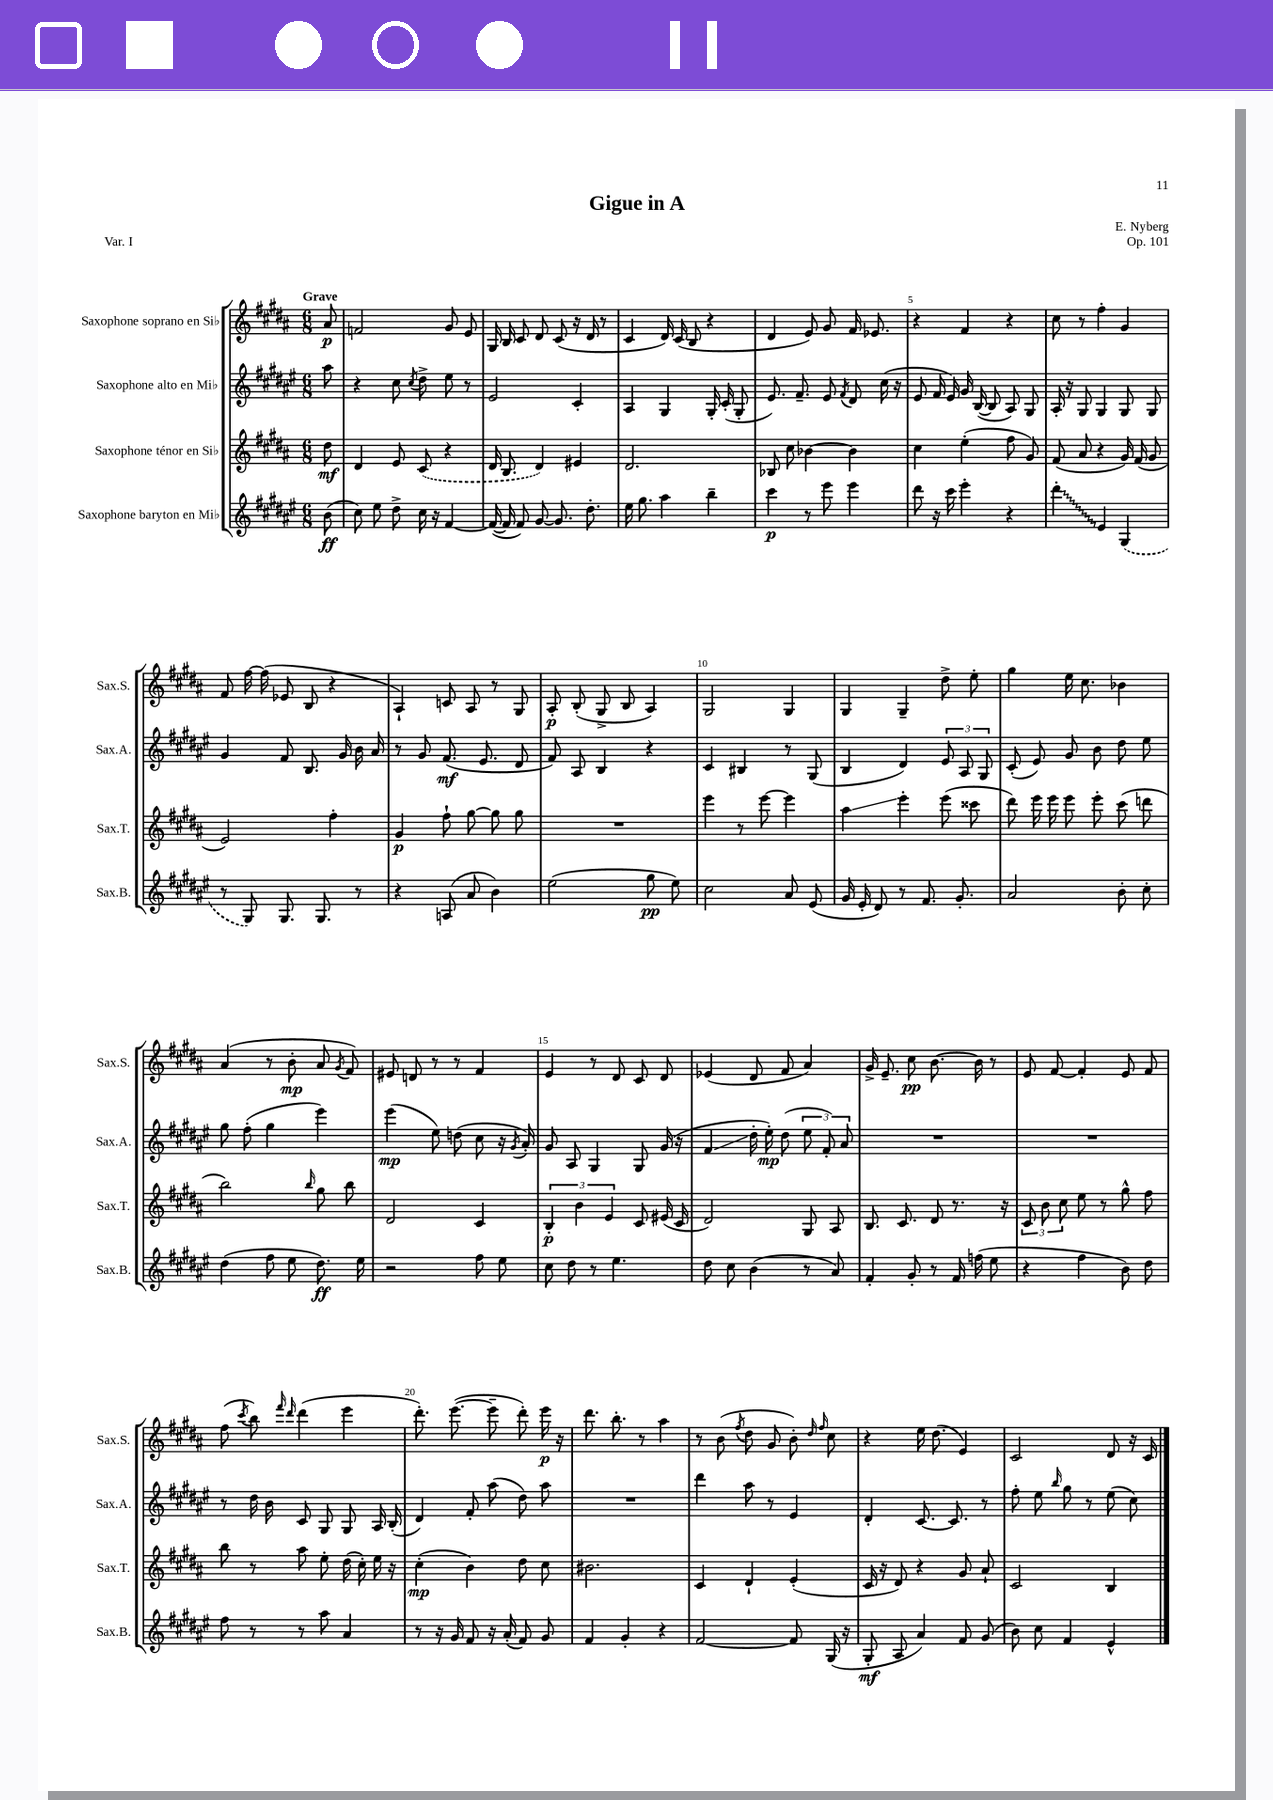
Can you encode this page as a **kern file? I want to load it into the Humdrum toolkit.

**kern	**kern	**kern	**kern
*staff4	*staff3	*staff2	*staff1
*clefG2	*clefG2	*clefG2	*clefG2
*k[f#c#g#d#a#e#]	*k[f#c#g#d#a#]	*k[f#c#g#d#a#e#]	*k[f#c#g#d#a#]
*M6/8	*M6/8	*M6/8	*M6/8
(8b	8dd#	8aa#	8a#
=	=	=	=
8cc#)	4d#	4r	2f
8ee#	.	.	.
8dd#^	8e	8cc#	.
.	.	8qcc#	.
16cc#	(8c#	8dd#^	.
16r	.	.	.
[4f#	4r	8ee#	8g#
.	.	8r	8e
=	=	=	=
(16f#_	16d#	2e#	16G#
16f#]	8.B	.	16B
8f#)	.	.	8c#
[8g#	4d#)	.	8d#
8.g#]	.	.	(8c#
.	4e#	4c#'	16r
8.dd#'	.	.	16d#
.	.	.	8r
=	=	=	=
16ee#	2.d#	4A#	4c#
8.gg#	.	.	.
4aa#	.	4G#	16d#)
.	.	.	(16c#
.	.	.	8B
4bb~	.	16G#'	4r
.	.	(16c#'	.
.	.	8G#'	.
=	=	=	=
4ccc#	8B-	8.e#)	4d#
.	8cc#	.	.
.	.	8.f#~	.
8r	[4b-	.	8e)
8eee#	.	8e#	8g#
.	.	8qf#	.
4eee#	4b-]	8d#	16f#
.	.	.	8.e-
.	.	(16cc#	.
.	.	16r	.
=	=	=	=
8ddd#	4cc#	8e#	4r
16r	.	16f#	.
16ccc#	.	16e#)	.
4eee#'	(4ee'	16g#	4f#
.	.	([16B	.
.	.	8B]	.
4r	8ff#	8A#)	4r
.	8g#)	8G#	.
=	=	=	=
4ddd#'	(8f#	16A#'	8cc#
.	.	16r	.
.	8a#	8G#	8r
4e#	4r	4G#	4ff#'
(4G#	16g#)	8G#	4g#
.	(16f#	.	.
.	8g#	8G#	.
=	=	=	=
8r	2e)	4g#	8f#
8G#)	.	.	[16ff#
.	.	.	(16ff#]
8.G#	.	8f#	8e-
.	.	8.B	8B
8.G#	.	.	.
.	4ff#'	.	4r
.	.	16g#	.
8r	.	16b	.
.	.	16a#	.
=	=	=	=
4r	4g#	8r	4A#`)
.	.	8g#	.
(8A	8ff#`	(8.f#	8c
8a#	[8gg#	.	8A#
.	.	8.e#	.
4b)	8gg#]	.	8r
.	8gg#	8d#	8G#
=	=	=	=
(2ee#	2.r	8f#)	8A#'
.	.	8A#	(8B'
.	.	4B	8G#^
.	.	.	8B
8gg#	.	4r	4A#)
8ee#)	.	.	.
=	=	=	=
2cc#	4eee	4c#	2G#
.	8r	4B#	.
.	[8eee	.	.
8a#	4eee]	8r	4G#
(8e#	.	(8G#	.
=	=	=	=
16g#	4aa#	4B	4G#
16e#'	.	.	.
8d#)	.	.	.
8r	4eee'	4d#)	4G#~
8.f#	.	.	.
.	(8eee	12e#	8dd#^
8.g#'	.	.	.
.	.	12A#	.
.	8ccc##	.	8ee'
.	.	12G#	.
=	=	=	=
2a#	8ddd#)	(8c#'	4gg#
.	16eee	8e#)	.
.	16eee	.	.
.	8eee	8g#	16ee
.	.	.	8.cc#
.	8eee'	8b	.
8b'	(8ccc#	8dd#	4b-
8cc#'	8ddd	8ee#	.
=	=	=	=
(4dd#	2bb)	8gg#	(4a#
.	.	(8ff#'	.
8ff#	.	4gg#	8r
8ee#	.	.	8b'
.	16qqbb	.	.
8.dd#)	8gg#	4eee#)	8a#
.	.	.	8qg#
.	8bb	.	8f#)
16ee#	.	.	.
=	=	=	=
2r	2d#	(4eee#	8e#
.	.	.	8d
.	.	8ee#)	8r
.	.	(8dd	8r
8ff#	4c#	8cc#	4f#
8ee#	.	16r	.
.	.	8qg#	.
.	.	16a#')	.
=	=	=	=
8cc#	6B'	8g#	4e
8dd#	.	8A#	.
.	6b	.	.
8r	.	4G#	8r
.	6e	.	.
4.ee#	.	.	8d#
.	8c#	8G#	8c#
.	(16e#	(16g#	8d#
.	16c#	16r	.
=	=	=	=
8dd#	2d#)	4f#	(4e-
8cc#	.	.	.
(4b	.	16dd#'	8d#
.	.	16ee#')	.
.	.	(8dd#	8f#
8r	8G#	12ee#	4a#)
.	.	12f#')	.
8a#)	8A#	.	.
.	.	12a#	.
=	=	=	=
4f#'	8.B	2.r	16g#^
.	.	.	8.e~
.	8.c#	.	.
8g#'	.	.	8cc#
8r	8d#	.	[8.b
16f#	8.r	.	.
(16ff	.	.	16b]
8ee#	.	.	8r
.	16r	.	.
=	=	=	=
4r	12c#	2.r	8e
.	12b	.	.
.	.	.	[8f#
.	12cc#	.	.
4ff#	8ee	.	4f#']
.	8r	.	.
8b)	8gg#^^	.	8e
8dd#	8ff#	.	8f#
=	=	=	=
8ff#	8bb	8r	(8ff#
.	.	.	8qccc#
8r	8r	16dd#	8bb)
.	.	16b	.
.	.	.	16qqfff#
.	.	.	16qqddd#
8r	8aa#	8c#	(4ddd#
8aa#	8ee'	8G#	.
4a#	(16dd#	8G#	4eee
.	16cc#')	.	.
.	16ee	16A#	.
.	16r	(16B'	.
=	=	=	=
8r	(4cc#'	4d#)	8.ddd#')
16r	.	.	.
16g#	.	.	([8.eee
8f#	4b)	8f#'	.
16r	.	(8aa#	8eee~]
(16a#'	.	.	.
8f#)	8dd#	8dd#)	8ddd#')
8g#	8cc#	8aa#	16eee
.	.	.	16r
=	=	=	=
4f#	2.b#	2.r	8.ddd#
.	.	.	8.bb'
4g#'	.	.	.
.	.	.	8r
4r	.	.	4aa#
=	=	=	=
[2f#	4c#	4ddd#	8r
.	.	.	(8b
.	.	.	8qff#
.	4d#`	8aa#	8dd#
.	.	8r	8g#
8f#]	(4e'	4e#	8b')
.	.	.	16qqdd#
.	.	.	16qqff#
(16G#	.	.	8cc#
16r	.	.	.
=	=	=	=
8G#'	16c#	4d#'	4r
.	16r	.	.
8A#	8d#)	.	.
4a#)	4r	[8.c#	16ee
.	.	.	(8.dd#
.	.	8.c#]	.
8f#	8g#	.	4e)
(8g#	8a#`	8r	.
=	=	=	=
8b)	2c#	8ff#'	2c#
8cc#	.	8ee#	.
.	.	16qqbb	.
4f#	.	8gg#	.
.	.	8r	.
4e#^^	4B	(8ee#	8d#
.	.	8cc#)	16r
.	.	.	16c#
==	==	==	==
*-	*-	*-	*-
